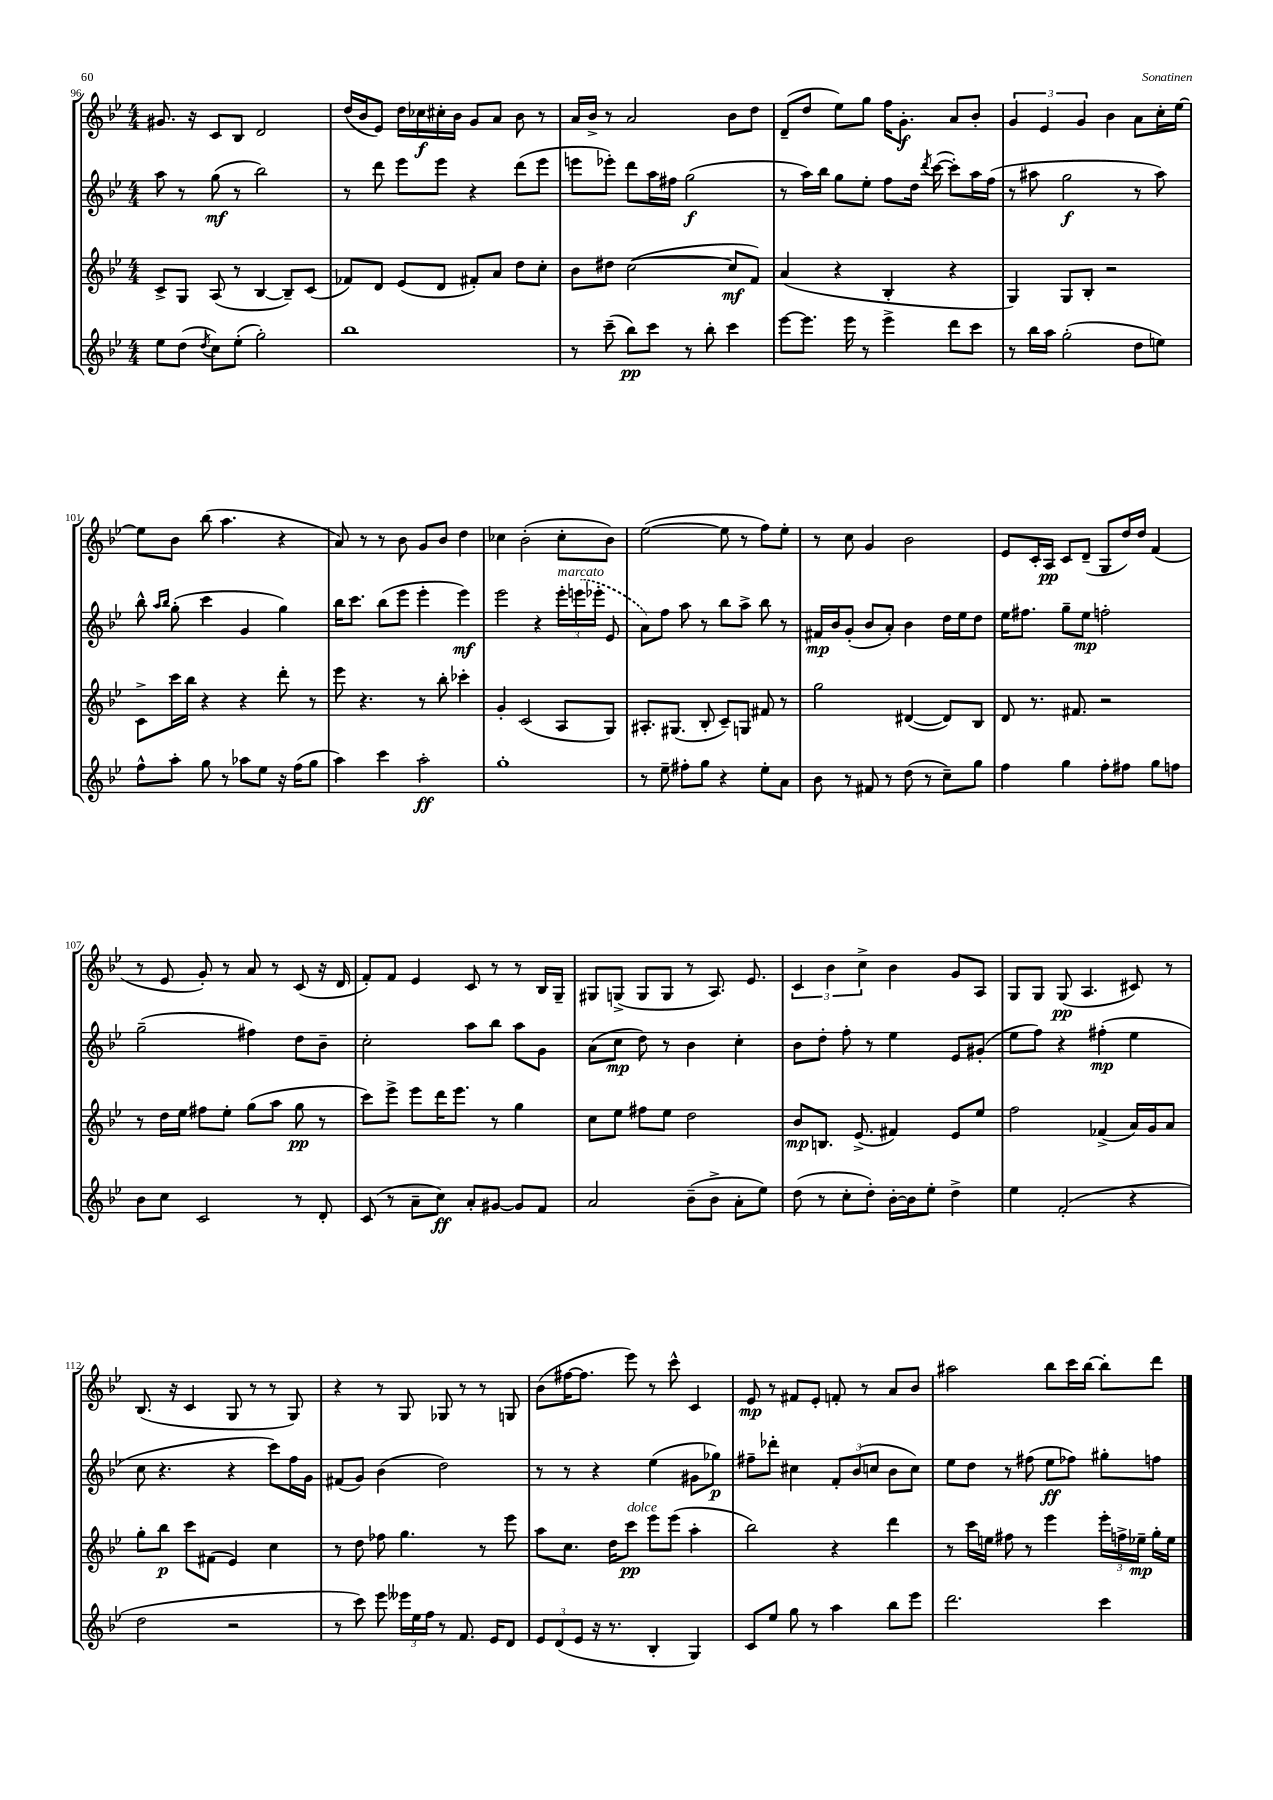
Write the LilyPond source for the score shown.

<<
\new StaffGroup <<
\new Staff = "s0" {
    \clef treble \key bes \major \numericTimeSignature \time 4/4
    \autoBeamOff gis'8. r16 c'8[ bes8] d'2 |
    d''16[( bes'16 ees'8]) d''16[ ces''16\f cis''16-. bes'16] g'8[ a'8] bes'8 r8 |
    a'16[ bes'16]-> r8 a'2 bes'8[ d''8] |
    d'8[--( d''8] ees''8[) g''8] f''16[ g'8.]-.\f a'8[ bes'8]-. |
    \tuplet 3/2 { g'4 ees'4 g'4 } bes'4 a'8[ c''16-. ees''16]~ |
    ees''8[ bes'8] bes''8( a''4. r4 |
    a'8) r8 r8 bes'8 g'8[ bes'8] d''4 |
    ces''4 bes'2-.( ces''8[-. bes'8]) |
    ees''2~( ees''8 r8 f''8[) ees''8]-. |
    r8 c''8 g'4 bes'2 |
    ees'8[ c'16-. a16]\pp c'8[ d'8]--( g8[ d''16) d''16] f'4( |
    r8 ees'8 g'8-.) r8 a'8 r8 c'8( r16 d'16 |
    f'8[-.) f'8] ees'4 c'8 r8 r8 bes16[ g16]-- |
    gis8[ g8]->( g8[ g8] r8 a8.) ees'8. |
    \tuplet 3/2 { c'4 bes'4 c''4-> } bes'4 g'8[ a8] |
    g8[ g8] g8\pp( a4. cis'8) r8 |
    bes8.( r16 c'4 g8 r8 r8 g8) |
    r4 r8 g8 ges8 r8 r8 g8 |
    bes'8[( fis''16~ fis''8.] ees'''8) r8 c'''8-^ c'4 |
    ees'8\mp r8 fis'8[ ees'8]-. f'8-. r8 a'8[ bes'8] |
    ais''2 bes''8[ c'''16 bes''16]~ bes''8[-. d'''8] \bar "|." |
}
\new Staff = "s1" {
    \clef treble \key bes \major \numericTimeSignature \time 4/4
    \autoBeamOff a''8 r8 g''8\mf( r8 bes''2) |
    r8 d'''8 ees'''8[ ees'''8] r4 d'''8[( ees'''8] |
    e'''8[ ees'''8]-.) d'''8[ a''16 fis''16] g''2\f( |
    r8 a''16[) bes''16] g''8[ ees''8]-. f''8[ d''16] \acciaccatura { d'''8 } c'''16~( c'''8[-.) a''16 f''16]( |
    r8 ais''8 g''2\f r8 ais''8) |
    bes''8-^ \grace { a''16[ bes''16] } g''8-.( c'''4 g'4 g''4) |
    bes''16[ c'''8.] bes''8[( ees'''8] ees'''4-. ees'''4\mf) |
    ees'''2 r4 \tuplet 3/2 { ees'''16[-.^\markup { \italic "marcato" } \once \slurDashed e'''16( ees'''16]-. } ees'8 |
    a'8[) f''8] a''8 r8 bes''8[ a''8]-> bes''8 r8 |
    fis'16[\mp bes'16 g'8]-.( bes'8[ a'8]-.) bes'4 d''16[ ees''16 d''8] |
    ees''16[ fis''8.] g''8[-- ees''8]\mp f''2-. |
    g''2--( fis''4) d''8[ bes'8]-- |
    c''2-. a''8[ bes''8] a''8[ g'8] |
    a'8[( c''8]\mp d''8) r8 bes'4 c''4-. |
    bes'8[ d''8]-. f''8-. r8 ees''4 ees'8[ gis'8]-.( |
    ees''8[ f''8]) r4 fis''4-.\mp( ees''4 |
    c''8 r4. r4 c'''8[) f''16 g'16] |
    fis'8[( g'8]) bes'4( d''2) |
    r8 r8 r4 ees''4( gis'8[ ges''8]\p) |
    fis''8[-- des'''8]-. cis''4 \tuplet 3/2 { f'8[-. bes'8( c''8] } bes'8[ c''8]) |
    ees''8[ d''8] r8 fis''8( ees''8[\ff fes''8]) gis''8[-. f''8] \bar "|." |
}
\new Staff = "s2" {
    \clef treble \key bes \major \numericTimeSignature \time 4/4
    \autoBeamOff c'8[-> g8] a8( r8 bes4~ bes8[--) c'8]( |
    fes'8[) d'8] ees'8[( d'8] fis'8[-.) a'8] d''8[ c''8]-. |
    bes'8[ dis''8] c''2~( c''8[\mf f'8]) |
    a'4( r4 bes4-. r4 |
    g4) g8[ bes8]-. r2 |
    c'8[-> c'''16 bes''16] r4 r4 d'''8-. r8 |
    ees'''8 r4. r8 bes''8-. ces'''4-. |
    g'4-. c'2( a8[ g8]) |
    ais8.[-. gis8.]( bes8-. c'8[--) g8] fis'8 r8 |
    g''2 dis'4~( dis'8[) bes8] |
    d'8 r8. fis'8. r2 |
    r8 d''16[ ees''16] fis''8[ ees''8]-. g''8[( a''8] g''8\pp r8 |
    c'''8[) ees'''8]-> ees'''8[ d'''16 ees'''8.] r8 g''4 |
    c''8[ ees''8] fis''8[ ees''8] d''2 |
    bes'8[\mp b8.] ees'8.->( fis'4) ees'8[ ees''8] |
    f''2 fes'4->( a'16[) g'16 a'8] |
    g''8[-. bes''8]\p c'''8[ fis'8]( ees'4) c''4 |
    r8 d''8 fes''8 g''4. r8 ees'''8 |
    a''8[ c''8.] d''16[ c'''8]\pp^\markup { \italic "dolce" } ees'''8[ ees'''8]( a''4-. |
    bes''2) r4 d'''4 |
    r8 c'''16[ e''16] fis''8 r8 ees'''4 \tuplet 3/2 { ees'''16[-. f''16-> ees''16]--\mp } g''16[-. ees''16] \bar "|." |
}
\new Staff = "s3" {
    \clef treble \key bes \major \numericTimeSignature \time 4/4
    \autoBeamOff ees''8[ d''8]( \acciaccatura { d''8 } c''8[) ees''8]-.( g''2-.) |
    bes''1 |
    r8 c'''8--( bes''8[\pp) c'''8] r8 bes''8-. c'''4 |
    ees'''8[~ ees'''8.] ees'''16 r8 ees'''4-> d'''8[ c'''8] |
    r8 bes''16[ a''16] g''2-.( d''8[ e''8]) |
    f''8[-^ a''8]-. g''8 r8 aes''8[ ees''8] r16 f''16[( g''8] |
    a''4) c'''4 a''2-.\ff |
    g''1-. |
    r8 ees''8-- fis''8[-. g''8] r4 ees''8[-. a'8] |
    bes'8 r8 fis'8 r8 d''8( r8 c''8[--) g''8] |
    f''4 g''4 f''8[-. fis''8] g''8[ f''8] |
    bes'8[ c''8] c'2 r8 d'8-. |
    c'8( r8 a'8[-- c''8]\ff) a'8[-. gis'8]~ gis'8[ f'8] |
    a'2 bes'8[--( bes'8]-> a'8[-. ees''8]) |
    d''8( r8 c''8[-. d''8]-.) bes'16[~-. bes'16 ees''8]-. d''4-> |
    ees''4 f'2-.( r4 |
    d''2 r2 |
    r8 c'''8) ees'''8 \tuplet 3/2 { eeses'''16[ ees''16 f''16] } r8 f'8. ees'16[ d'8] |
    \tuplet 3/2 { ees'8[ d'8( ees'8] } r16 r8. bes4-. g4) |
    c'8[ ees''8] g''8 r8 a''4 bes''8[ ees'''8] |
    d'''2. c'''4 \bar "|." |
}
>>
>>
\layout { \context { \Score currentBarNumber = #96 } }
